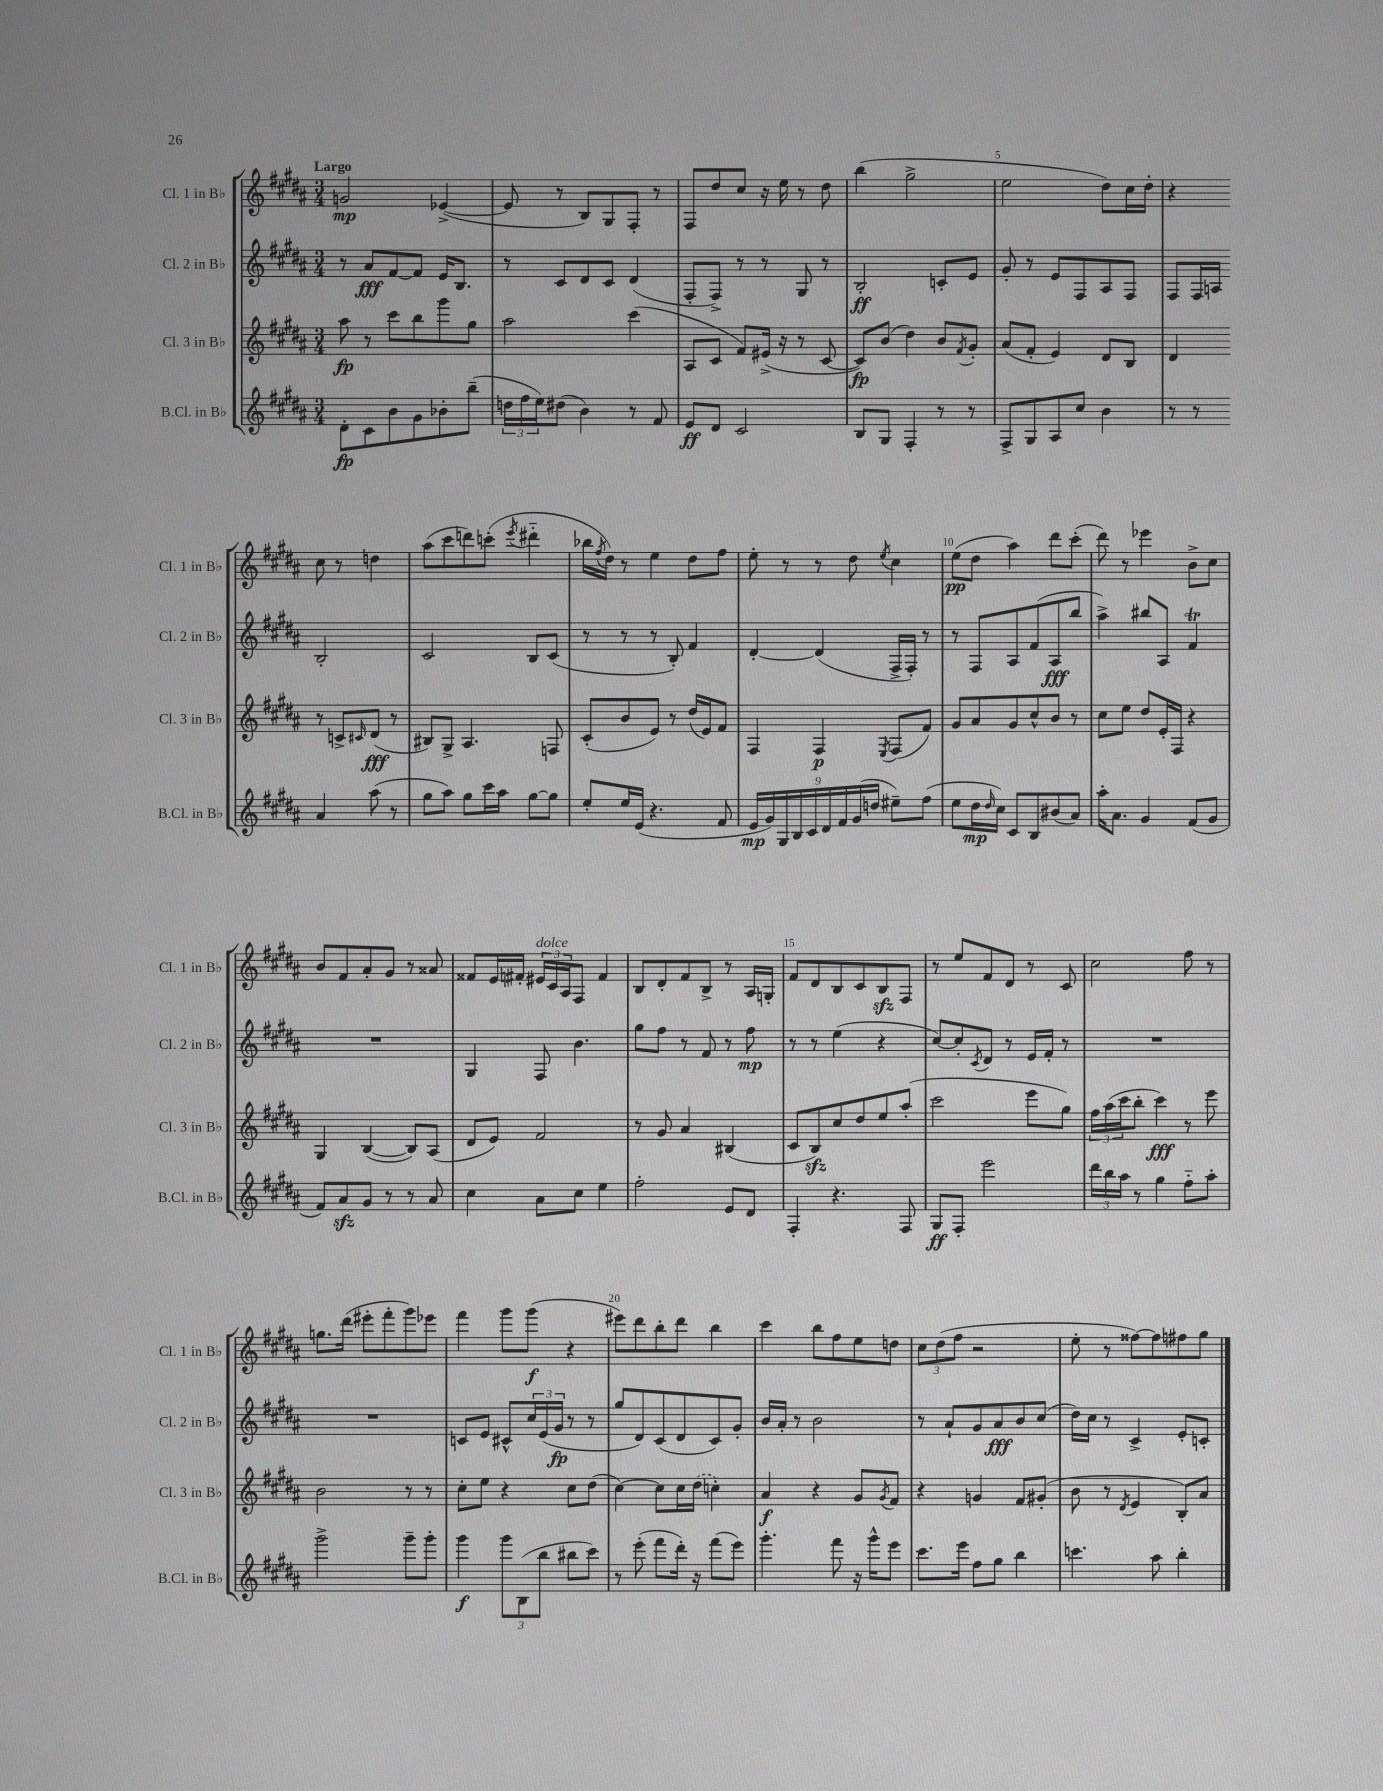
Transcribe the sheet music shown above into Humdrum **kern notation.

**kern	**kern	**kern	**kern
*staff4	*staff3	*staff2	*staff1
*clefG2	*clefG2	*clefG2	*clefG2
*k[f#c#g#d#a#]	*k[f#c#g#d#a#]	*k[f#c#g#d#a#]	*k[f#c#g#d#a#]
*M3/4	*M3/4	*M3/4	*M3/4
8d#'\L	8aa#\	8r	2g/
8c#\	8r	8a#/L	.
8b\	8ccc#\L	[8f#/	.
8g#\	8bb\	8f#/]J	.
8b-'\	8ggg#\	16e/LK	([4e-^/
.	.	8.B/J	.
(8bb~\J	8gg#\J	.	.
=	=	=	=
24dd\LL	2aa#\	8r	8e-/]
24ff#\	.	.	.
24ee\J)	.	.	.
(8dd#\J	.	8c#/L	8r
4b\)	.	8d#/	8B/L)
.	.	8c#/J	8G#/
8r	(4ccc#\	(4d#/	8F#'/J
8f#/	.	.	8r
=	=	=	=
8e/L	8A#/L	8F#'/L	8F#/L
8d#/J	8c#/J	8F#^/J)	8dd#/
2c#/	8f#/L)	8r	8cc#/J
.	(16e#^/Jk	8r	16r
.	16r	.	16ee\
.	8r	8G#/	8r
.	[8c#/	8r	8dd#\
=	=	=	=
8B/L	8c#/]L)	2B'/	(4bb\
8G#/J	(8b/J	.	.
4F#'/	4dd#\)	.	2gg#^\
8r	8b/L	8c'/L	.
.	8qf#/	.	.
8r	8g#'/J	8e/J	.
=	=	=	=
8F#^/L	(8a#/L	8g#'/	2ee\
8G#/	8f#'/J	8r	.
8A#/	4e/)	8e/L	.
8cc#/J	.	8F#/	.
4b\	8d#/L	8A#/	8dd#\L)
.	8B/J	8F#/J	16cc#\L
.	.	.	16dd#'\JJ
=	=	=	=
8r	4d#/	8F#/L	4r
8r	.	16F#/L	.
.	.	16A/JJ	.
4a#/	8r	2B'/	8cc#\
.	8c^/L	.	8r
.	16qqc#/	.	.
(8aa#\	(8d#/J	.	4dd\
8r	8r	.	.
=	=	=	=
8gg#\L	8B#/L)	2c#/	(8aa#\L
8aa#\J)	8G#^/J	.	8ccc#\
8gg#\L	4.A#/	.	8ddd\)
16ccc#\L	.	.	(8ccc'\J
16aa#\JJ	.	.	.
.	.	.	8qeee/
[8gg#\L	.	8B/L	4ddd#'~\
8gg#\]J	8F/	(8c#/J	.
=	=	=	=
8ee'/L	(8c#'/L	8r	16bb-\LL
.	.	.	8qff#/
.	.	.	16dd#\JJ)
16ee/L	8b/	8r	8r
(16e/JJ	.	.	.
4.r	8e/J)	8r	4ee\
.	8r	8B'/)	.
.	(16dd#/LL	4f#/	8dd#\L
.	16e/J)	.	.
8f#/	8f#/J	.	8ff#\J
=	=	=	=
18e/LL	4F#/	[4d#'/	8ee'\
18g#/)	.	.	.
18G#/	.	.	.
.	.	.	8r
18B/	.	.	.
18c#/	.	.	.
.	4F#/	(4d#/]	8r
18d#/	.	.	.
18f#/	.	.	.
.	.	.	8dd#\
(18g#/	.	.	.
18dd/JJ	.	.	.
.	8qE/	.	8qee/
8ee#~\L)	(8F#/L	16F#^/LL	4cc#\
.	.	16F#'/JJ)	.
(8ff#\J	8f#/J)	8r	.
=	=	=	=
8ee\L	8g#/L	8r	(8ee\L
16dd#\L	8a#/	8F#/L	8dd#\J
16qqdd#/	.	.	.
16cc#\JJ)	.	.	.
8c#/L	8g#/	8A#/	4aa#\)
8B/	8cc#^^/	(8f#/	.
(8b#/	8b/J	8A#/	8ddd#\L
8a#/J)	8r	8bb/J	(8ccc#'\J
=	=	=	=
16aa#'\LK	8cc#\L	4aa#^\)	8ddd#\)
8.a#\J	.	.	.
.	8ee\J	.	8r
4g#/	8dd#/L	8bb#/L	4eee-\
.	16e'/L	8A#/J	.
.	16F#/JJ	.	.
(8f#/L	4r	4f#/	8b^\L
8g#/J	.	.	8cc#\J
=	=	=	=
8f#/L)	4G#/	2.r	8b/L
8a#/	.	.	8f#/
8g#/J	([4B/	.	8a#'/
8r	.	.	8g#/J
8r	8B/]L)	.	8r
8a#/	(8A#/J	.	8a##/
=	=	=	=
4cc#\	8d#/L	4G#/	8f##/L
.	8e/J)	.	16e/L
.	.	.	16f#'/JJ
8a#\L	2f#/	8F#/	24e#/LL
.	.	.	24c#/
.	.	.	24A#/J
8cc#\J	.	4.b\	8F#/J
4ee\	.	.	4f#/
=	=	=	=
2ff#'\	8r	8gg#\L	8B/L
.	8g#/	8ff#\J	8d#'/
.	4a#/	8r	8f#/
.	.	8f#/	8B^/J
8e/L	(4B#/	8r	8r
8d#/J	.	8ff#\	16A#/LL
.	.	.	16G'/JJ
=	=	=	=
4F#'/	8c#/L	8r	8f#/L
.	8B/)	8r	8d#/
4.r	8cc#/	(4ee\	8B/
.	8dd#/	.	8c#/
.	8ee/	4r	8B/
8F#/	(8aa#'/J	.	8F#/J
=	=	=	=
8G#/L	2ccc#\	[8cc#/L)	8r
8F#'/J	.	8cc#'/]	8ee/L
.	.	8qc#/	.
2eee\	.	8d#/J	8f#/
.	.	8r	8d#/J
.	8eee\L	16e/LL	8r
.	.	16f#'/JJ	.
.	8gg#\J)	8r	8c#/
=	=	=	=
24ddd#\LL	24ff#\LL	2.r	2cc#\
24bb\	(24aa#\	.	.
24aa#\JJ	24ccc#\J	.	.
8r	8bb'\J	.	.
4gg#\	4ccc#\)	.	.
8ff#'~\L	8r	.	8ff#\
8aa#'\J	8eee\	.	8r
=	=	=	=
2ggg#^\	2b\	2.r	8.gg\L
.	.	.	(16ddd#\Jk
.	.	.	8eee#'\L
.	.	.	8fff#'\
8ggg#~\L	8r	.	8ggg#\)
8ggg#'\J	8r	.	8eee-\J
=	=	=	=
4ggg#\	8cc#'\L	8c/L	4fff#\
.	8ee\J	8e/J	.
12ggg#\L	4r	8c#^^/L	8ggg#\L
(12B\	.	.	.
.	.	24cc#/L	(8ggg#\J
12bb\J	.	(24e/	.
.	.	24g#/JJ	.
8bb#\L	8cc#\L	8r	4r
8ccc#\J)	(8dd#\J	8r	.
=	=	=	=
8r	[4cc#\)	8gg#/L	8eee#\L)
(8eee'\	.	8d#/)	8ddd#\
8fff#\L	8cc#\]L	(8c#/	8bb'\
16ddd#'\Jk)	16cc#\L	8d#/	8ddd#\J
16r	(16dd#\JJ	.	.
(8fff#\L	4cc'\)	8c#/)	4bb\
8eee\J)	.	8g#'/J	.
=	=	=	=
4.ggg#'\	4a#/	16b/LL	4ccc#\
.	.	16a#'/JJ	.
.	.	8r	.
.	4r	2b\	8bb\L
8fff#\	.	.	8ff#\
16r	8g#/L	.	8ee\
16ggg#^^\LK	.	.	.
.	8qg#/	.	.
8eee\J	8f#/J	.	8dd\J
=	=	=	=
8.ccc#\L	4r	8r	12cc#\L
.	.	.	(12dd#\
.	.	8a#`/L	.
.	.	.	12ff#\J
16eee\Jk	.	.	.
8ff#\L	4g/	8g#/	2r
8gg#\J	.	8a#/	.
4bb\	8f#/L	8b/	.
.	(8g#'/J	(8cc#/J	.
=	=	=	=
4.ccc\	8b\	16dd#\LL)	8ee'\
.	.	16cc#\JJ	.
.	8r	8r	8r
.	8qd#/	.	.
.	4e/	4c#^/	[8ff##\L)
8aa#\	.	.	8ff##\]
4bb'\	8B'/L)	8e'/L	8ff#\
.	8a#/J	8c'/J	8gg#\J
==	==	==	==
*-	*-	*-	*-
